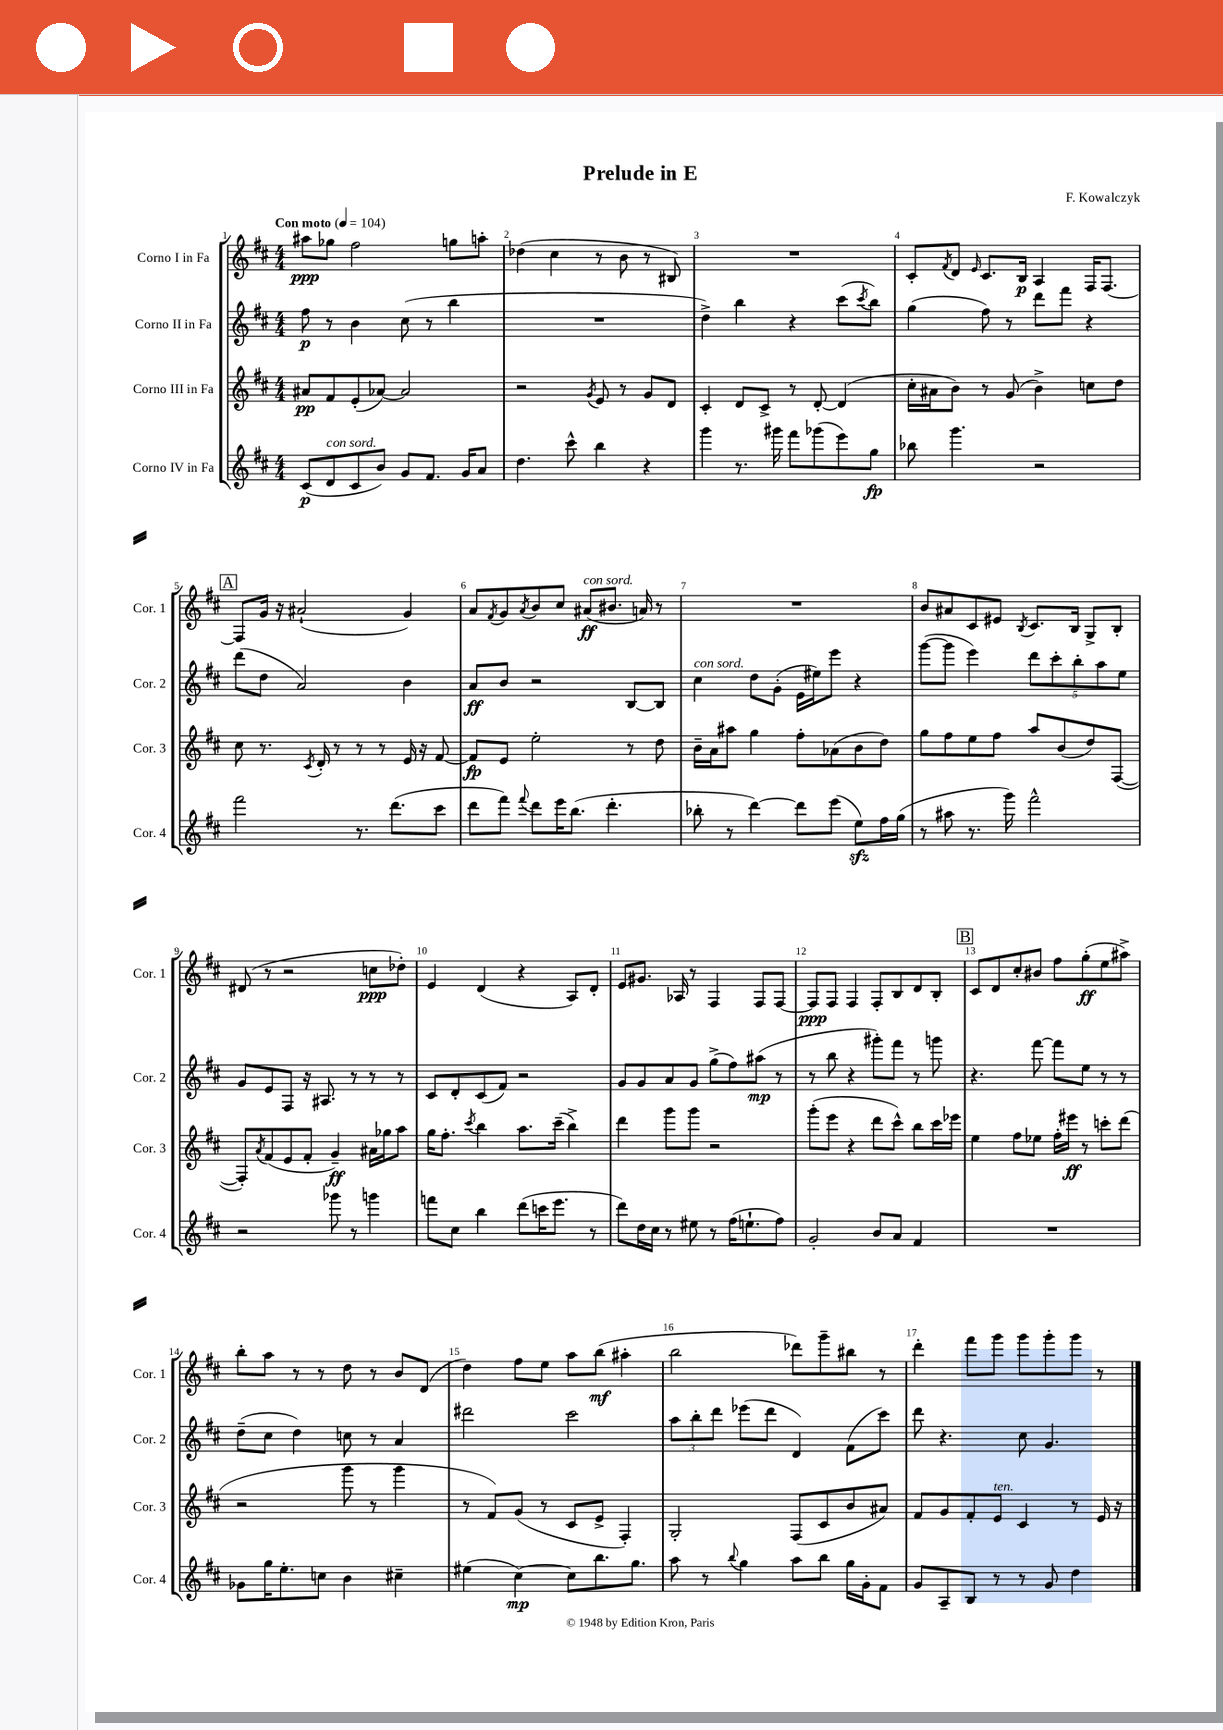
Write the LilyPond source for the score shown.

\header { title = "Prelude in E" composer = "F. Kowalczyk" }
<<
\new StaffGroup <<
\new Staff = "s0" \with { instrumentName = "Corno I in Fa" shortInstrumentName = "Cor. 1" } {
    \clef treble \key d \major \numericTimeSignature \time 4/4 \tempo "Con moto" 4 = 104
    ais''8\ppp ges''8 fis''2 g''8 a''8-. |
    des''4( cis''4 r8 b'8 r8 bis8) |
    R1 |
    cis'8-. \acciaccatura { fis'8 } d'8 \grace { e'16 } cis'8. b16\p a4 fis16 fis8.~ |
    \mark \markup { \box "A" } fis8 g'16 r16 ais'2-!( g'4) |
    a'8 \acciaccatura { fis'8 } g'8 \acciaccatura { a'8 } b'8 cis''8 ais'8\ff^\markup { \italic "con sord." }( bis'8. a'16) r8 |
    R1 |
    b'8 ais'8 cis'8 eis'8 \acciaccatura { b8 } cis'8. b16 g8-> b8-. |
    dis'8( r8 r2 c''8\ppp des''8-.) |
    e'4 d'4( r4 a8) d'8-. |
    e'8 gis'8. aes16 r8 fis4 fis8 fis8~ |
    fis8\ppp fis8 fis4 fis8-. b8 d'8 b8-. |
    \mark \markup { \box "B" } cis'8 d'8 cis''8-. bis'8 fis''8 g''8-.\ff( e''8 ais''8->) |
    b''8-. a''8 r8 r8 d''8 r8 b'8 d'8( |
    d''4) fis''8 e''8 a''8 b''8\mf( ais''4-. |
    b''2 des'''8) g'''8-- bis''8 r8 |
    d'''4-. fis'''8 g'''8 g'''8 g'''8-. g'''8 r8 \bar "|." |
}
\new Staff = "s1" \with { instrumentName = "Corno II in Fa" shortInstrumentName = "Cor. 2" } {
    \clef treble \key d \major \numericTimeSignature \time 4/4
    fis''8\p r8 b'4 cis''8( r8 b''4 |
    R1 |
    d''4->) b''4 r4 cis'''8( \acciaccatura { cis'''8 } b''8) |
    g''4( fis''8) r8 d'''8 fis'''8 r4 |
    \mark \markup { \box "A" } d'''8( d''8 a'2) b'4 |
    a'8\ff b'8 r2 b8~ b8 |
    cis''4^\markup { \italic "con sord." } d''8 g'8-.( e'16 eis''16) e'''8 r4 |
    g'''8~( g'''8 e'''4) \tuplet 5/4 { d'''8 cis'''8-. b''8-. a''8 e''8 } |
    g'8 e'8 fis8 r16 ais8. r8 r8 r8 |
    cis'8 d'8-. cis'8( fis'8) r2 |
    g'8 g'8 a'8 g'8 g''8->( fis''8) ais''8\mp( r8 |
    r8 b''8 r4 gis'''8-.) fis'''8 r8 g'''8 |
    \mark \markup { \box "B" } r4. fis'''8~ fis'''8 e''8 r8 r8 |
    d''8--( cis''8 d''4) c''8 r8 a'4 |
    dis'''2 cis'''2 |
    \tuplet 3/2 { a''8 b''8-. d'''8 } ees'''8( d'''8 d'4) fis'8( cis'''8) |
    d'''8 r4. cis''8 g'4. \bar "|." |
}
\new Staff = "s2" \with { instrumentName = "Corno III in Fa" shortInstrumentName = "Cor. 3" } {
    \clef treble \key d \major \numericTimeSignature \time 4/4
    ais'8\pp fis'8 e'8-.( aes'8~) aes'2 |
    r2 \acciaccatura { g'8 } e'8 r8 g'8 d'8 |
    cis'4-. d'8 cis'8-> r8 d'8~-. d'4( |
    cis''16-. ais'16 b'8) r8 g'8( b'4->) c''8 d''8 |
    \mark \markup { \box "A" } cis''8 r8. \acciaccatura { cis'8 } d'16-. r8 r8 r8 e'16 r16 fis'8~ |
    fis'8\fp e'8 e''2-. r8 d''8 |
    b'16-- a'16 ais''8 g''4 fis''8-. aes'8( b'8 d''8) |
    g''8 fis''8 e''8 fis''8 a''8 b'8( d''8) fis8~( |
    fis8-.) \acciaccatura { a'8 } fis'8( e'8 fis'8-. g'4--\ff) ais'16 ges''16 a''8 |
    g''16 fis''8.-. \acciaccatura { cis'''8 } b''4 a''8. cis'''16--( b''4->) |
    d'''4 g'''8 g'''8 r2 |
    g'''8-.( e'''8 r4 d'''8 cis'''8-^) b''8 cis'''16 ees'''16 |
    \mark \markup { \box "B" } e''4 fis''8 ees''8 fis''16-. eis'''16\ff r8 c'''8-. d'''8( |
    r2 g'''8 r8 g'''4 |
    r8 fis'8) g'8( r8 cis'8 e'8-> fis4-.) |
    g2-. fis8( cis'8 b'8 ais'8) |
    fis'8 g'8 fis'8-. e'8^\markup { \italic "ten." } cis'4 r8 e'16 r16 \bar "|." |
}
\new Staff = "s3" \with { instrumentName = "Corno IV in Fa" shortInstrumentName = "Cor. 4" } {
    \clef treble \key d \major \numericTimeSignature \time 4/4
    cis'8\p( d'8^\markup { \italic "con sord." } cis'8 b'8) g'8 fis'8. g'16 a'8 |
    d''4. cis'''8-^ b''4 r4 |
    g'''4 r8. gis'''16 fis'''8 ges'''8( e'''8) g''8\fp |
    bes''8 g'''4. r2 |
    \mark \markup { \box "A" } fis'''2 r8. d'''8.( cis'''8 |
    d'''8 fis'''8) \appoggiatura { fis'''8 } d'''8 e'''16 b''8.( d'''4.-. |
    bes''8-. r8 d'''4~) d'''8 e'''8( e''8\sfz) fis''16 g''16( |
    r8 ais''8 r8. g'''16) fis'''2-^ |
    r2 ges'''8 r8 g'''4 |
    f'''8 cis''8 b''4 d'''8( c'''16 e'''8. r8 |
    d'''8) d''16 cis''16 r8 eis''8 r8 fis''16( e''8.-! fis''8) |
    g'2-. b'8 a'8 fis'4 |
    \mark \markup { \box "B" } R1 |
    ges'8 g''16 e''8.-. c''8 b'4 cis''4-- |
    eis''4( cis''4~\mp) cis''8 b''8. g''8. |
    a''8 r8 \appoggiatura { b''8 } g''4 a''8 b''8 g''16 g'16-. fis'8 |
    g'8 a8-- b8 r8 r8 g'8 d''4 \bar "|." |
}
>>
>>
\layout { \context { \Score \override BarNumber.break-visibility = ##(#f #t #t) barNumberVisibility = #all-bar-numbers-visible } }
